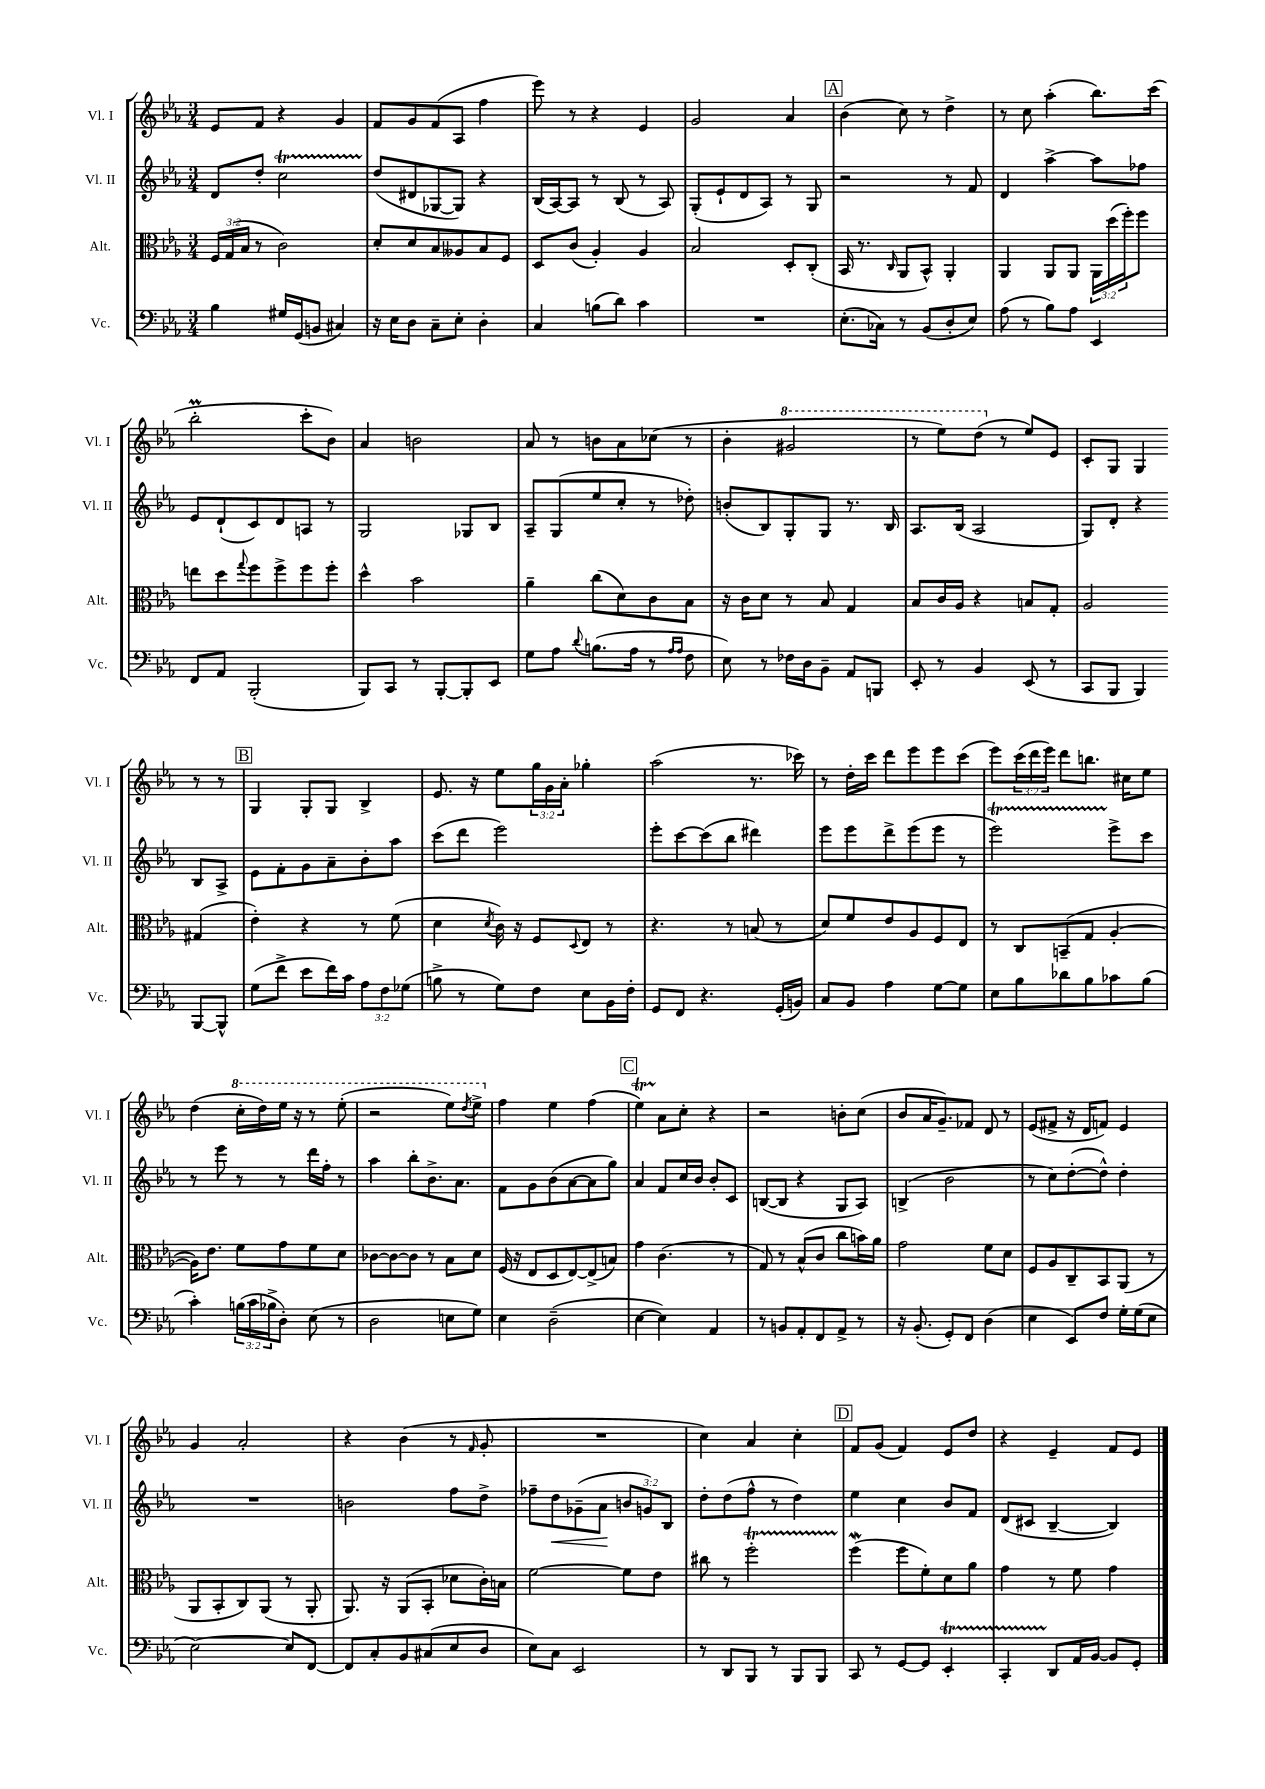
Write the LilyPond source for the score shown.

<<
\new StaffGroup <<
\new Staff = "s0" \with { instrumentName = "Vl. I" shortInstrumentName = "Vl. I" } {
    \clef treble \key ees \major \numericTimeSignature \time 3/4 \override Staff.TupletNumber.text = #tuplet-number::calc-fraction-text
    ees'8 f'8 r4 g'4 |
    f'8 g'8 f'8( aes8 f''4 |
    ees'''8) r8 r4 ees'4 |
    g'2 aes'4 |
    \mark \markup { \box "A" } bes'4( c''8) r8 d''4-> |
    r8 c''8 aes''4-.( bes''8.) c'''16( |
    bes''2-.\prall c'''8-. bes'8) |
    aes'4 b'2 |
    aes'8 r8 b'8 aes'8 ces''8( r8 |
    bes'4-. \ottava #1 gis''2 |
    r8 ees'''8) d'''8( \ottava #0 r8 ees''8) ees'8 |
    c'8-. g8 g4 r8 r8 |
    \mark \markup { \box "B" } g4 g8-. g8 bes4-> |
    ees'8. r16 ees''8 \tuplet 3/2 { g''16 g'16 aes'16-. } ges''4-. |
    aes''2( r8. ces'''16) |
    r8 d''16-. c'''16 d'''8 ees'''8 ees'''8 c'''8( |
    ees'''8) \tuplet 3/2 { c'''16( d'''16 ees'''16) } d'''8 b''8. cis''16 ees''8 |
    d''4( \ottava #1 c'''16-. d'''16) ees'''16 r16 r8 ees'''8-.( |
    r2 ees'''8) \acciaccatura { d'''8 } ees'''8-> \ottava #0 |
    f''4 ees''4 f''4( |
    \mark \markup { \box "C" } ees''4\startTrillSpan) aes'8\stopTrillSpan c''8-. r4 |
    r2 b'8-. c''8( |
    bes'8 aes'16 g'8.--) fes'8 d'8 r8 |
    ees'8( fis'8-> r16 d'16 f'8) ees'4 |
    g'4 aes'2-. |
    r4 bes'4( r8 \grace { f'16 } g'8-. |
    R2. |
    c''4) aes'4 c''4-. |
    \mark \markup { \box "D" } f'8 g'8( f'4) ees'8 d''8 |
    r4 ees'4-- f'8 ees'8 \bar "|." |
}
\new Staff = "s1" \with { instrumentName = "Vl. II" shortInstrumentName = "Vl. II" } {
    \clef treble \key ees \major \numericTimeSignature \time 3/4 \override Staff.TupletNumber.text = #tuplet-number::calc-fraction-text
    d'8 d''8-. c''2\startTrillSpan |
    d''8\stopTrillSpan( dis'8 ges8~ ges8) r4 |
    bes16( aes16~) aes8 r8 bes8( r8 aes8) |
    g8-.( ees'8-! d'8 aes8) r8 g8 |
    \mark \markup { \box "A" } r2 r8 f'8 |
    d'4 aes''4~-> aes''8 fes''8 |
    ees'8 d'8-!( c'8) d'8 a8 r8 |
    g2 ges8 bes8 |
    aes8-- g8( ees''8 c''8-. r8 des''8-.) |
    b'8-.( bes8) g8-. g8 r8. bes16 |
    aes8. bes16( aes2 |
    g8) d'8-. r4 bes8 aes8-> |
    \mark \markup { \box "B" } ees'8 f'8-. g'8 aes'8-- bes'8-. aes''8 |
    c'''8( d'''8 ees'''2) |
    ees'''8-. c'''8~ c'''8( bes''8 dis'''4) |
    ees'''8 ees'''8 d'''8-> ees'''8( ees'''8 r8 |
    ees'''2\startTrillSpan) ees'''8->\stopTrillSpan c'''8 |
    r8 ees'''8 r8 r8 d'''16 f''16-. r8 |
    aes''4 bes''8-. bes'8.-> aes'8. |
    f'8 g'8 bes'8( aes'8~ aes'8 g''8) |
    \mark \markup { \box "C" } aes'4 f'8 c''16 bes'16 bes'8-. c'8 |
    b8~( b8 r4 g8 aes8) |
    b4->( bes'2 |
    r8 c''8) d''8~-.( d''8-^) d''4-. |
    R2. |
    b'2 f''8 d''8-> |
    fes''8-- d''8\< ges'8--( aes'8\! \tuplet 3/2 { b'8 g'8) bes8 } |
    d''8-. d''8( f''8-^ r8 d''4) |
    \mark \markup { \box "D" } ees''4 c''4 bes'8 f'8 |
    d'8( cis'8 bes4~-- bes4) \bar "|." |
}
\new Staff = "s2" \with { instrumentName = "Alt." shortInstrumentName = "Alt." } {
    \clef alto \key ees \major \numericTimeSignature \time 3/4 \override Staff.TupletNumber.text = #tuplet-number::calc-fraction-text
    \tuplet 3/2 { f16 g16( bes16 } r8 c'2) |
    d'8-. d'8 bes8 aeses8 bes8 f8 |
    d8 c'8( aes4-.) aes4 |
    bes2 d8-. c8-.( |
    \mark \markup { \box "A" } bes,16 r8. \grace { c16 } aes,8 bes,8-^) aes,4-. |
    aes,4 aes,8 aes,8 \tuplet 3/2 { aes,16 d''16( f''16-.) } f''8 |
    e''8 d''8 \appoggiatura { g''8 } f''8 f''8-> f''8 f''8-. |
    d''4-^ bes'2 |
    aes'4-- c''8( d'8) c'8 bes8 |
    r16 c'16 d'8 r8 bes8 g4 |
    bes8 c'16 aes16 r4 b8 g8-. |
    aes2 gis4( |
    \mark \markup { \box "B" } ees'4-.) r4 r8 f'8( |
    d'4 \acciaccatura { d'8 } c'16) r16 f8 \appoggiatura { d8 } ees8 r8 |
    r4. r8 b8( r8 |
    d'8) f'8 ees'8 aes8 f8 ees8 |
    r8 c8 b,8--( g8 aes4~-. |
    aes16) ees'8. f'8 g'8 f'8 d'8 |
    ces'8~ ces'8~ ces'8 r8 bes8 d'8 |
    f16( r16 ees8 d8 ees8~) ees8->( b8) |
    \mark \markup { \box "C" } g'4 c'4.( r8 |
    g8) r8 bes8-^( c'8 c''8 b'16) aes'16 |
    g'2 f'8 d'8 |
    f8 aes8 c8-- bes,8 aes,8( r8 |
    aes,8 bes,8-. c8) aes,8( r8 aes,8-. |
    aes,8.) r16 aes,8( bes,8-. des'8 c'16-.) b16 |
    f'2~ f'8 ees'8 |
    cis''8 r8 f''2-.\startTrillSpan |
    \mark \markup { \box "D" } f''4\mordent\stopTrillSpan( f''8 f'8-.) d'8 aes'8 |
    g'4 r8 f'8 g'4 \bar "|." |
}
\new Staff = "s3" \with { instrumentName = "Vc." shortInstrumentName = "Vc." } {
    \clef bass \key ees \major \numericTimeSignature \time 3/4 \override Staff.TupletNumber.text = #tuplet-number::calc-fraction-text
    bes4 gis16 g,16( b,8 cis4) |
    r16 ees16 d8 c8-- ees8-. d4-. |
    c4 b8( d'8) c'4 |
    R2. |
    \mark \markup { \box "A" } ees8.-.( ces16) r8 bes,8( d8-. ees8) |
    aes8( r8 bes8) aes8 ees,4 |
    f,8 aes,8 bes,,2-.( |
    bes,,8) c,8 r8 bes,,8~-. bes,,8-. ees,8 |
    g8 aes8 \appoggiatura { d'8 } b8.( aes16 r8 \grace { aes16 aes16 } f8 |
    ees8) r8 fes16 d16 bes,8-- aes,8 b,,8 |
    ees,8-. r8 bes,4 ees,8( r8 |
    c,8 bes,,8 bes,,4) bes,,8~ bes,,8-^ |
    \mark \markup { \box "B" } g8( f'8-> ees'8 f'16) c'16 \tuplet 3/2 { aes8 f8 ges8( } |
    b8-> r8 g8) f8 ees8 bes,16 f16-. |
    g,8 f,8 r4. g,16-.( b,16) |
    c8 bes,8 aes4 g8~ g8 |
    ees8 bes8 des'8 bes8 ces'8 bes8( |
    c'4-.) \tuplet 3/2 { b16( c'16 bes16-> } d8-.) ees8( r8 |
    d2 e8 g8) |
    ees4 d2--( |
    \mark \markup { \box "C" } ees4~ ees4) aes,4 |
    r8 b,8 aes,8-. f,8 aes,8-> r8 |
    r16 bes,8.-.( g,8-.) f,8 d4( |
    ees4 ees,8) f8 g16-. g16( ees8 |
    ees2~) ees8 f,8~ |
    f,8 c8-. bes,8 cis8( ees8 d8 |
    ees8) c8 ees,2 |
    r8 d,8 bes,,8 r8 bes,,8 bes,,8 |
    \mark \markup { \box "D" } c,8 r8 g,8~ g,8 ees,4-.\startTrillSpan |
    c,4-. d,8\stopTrillSpan aes,16 bes,16~ bes,8 g,8-. \bar "|." |
}
>>
>>
\layout { \context { \Score \remove "Bar_number_engraver" } }
